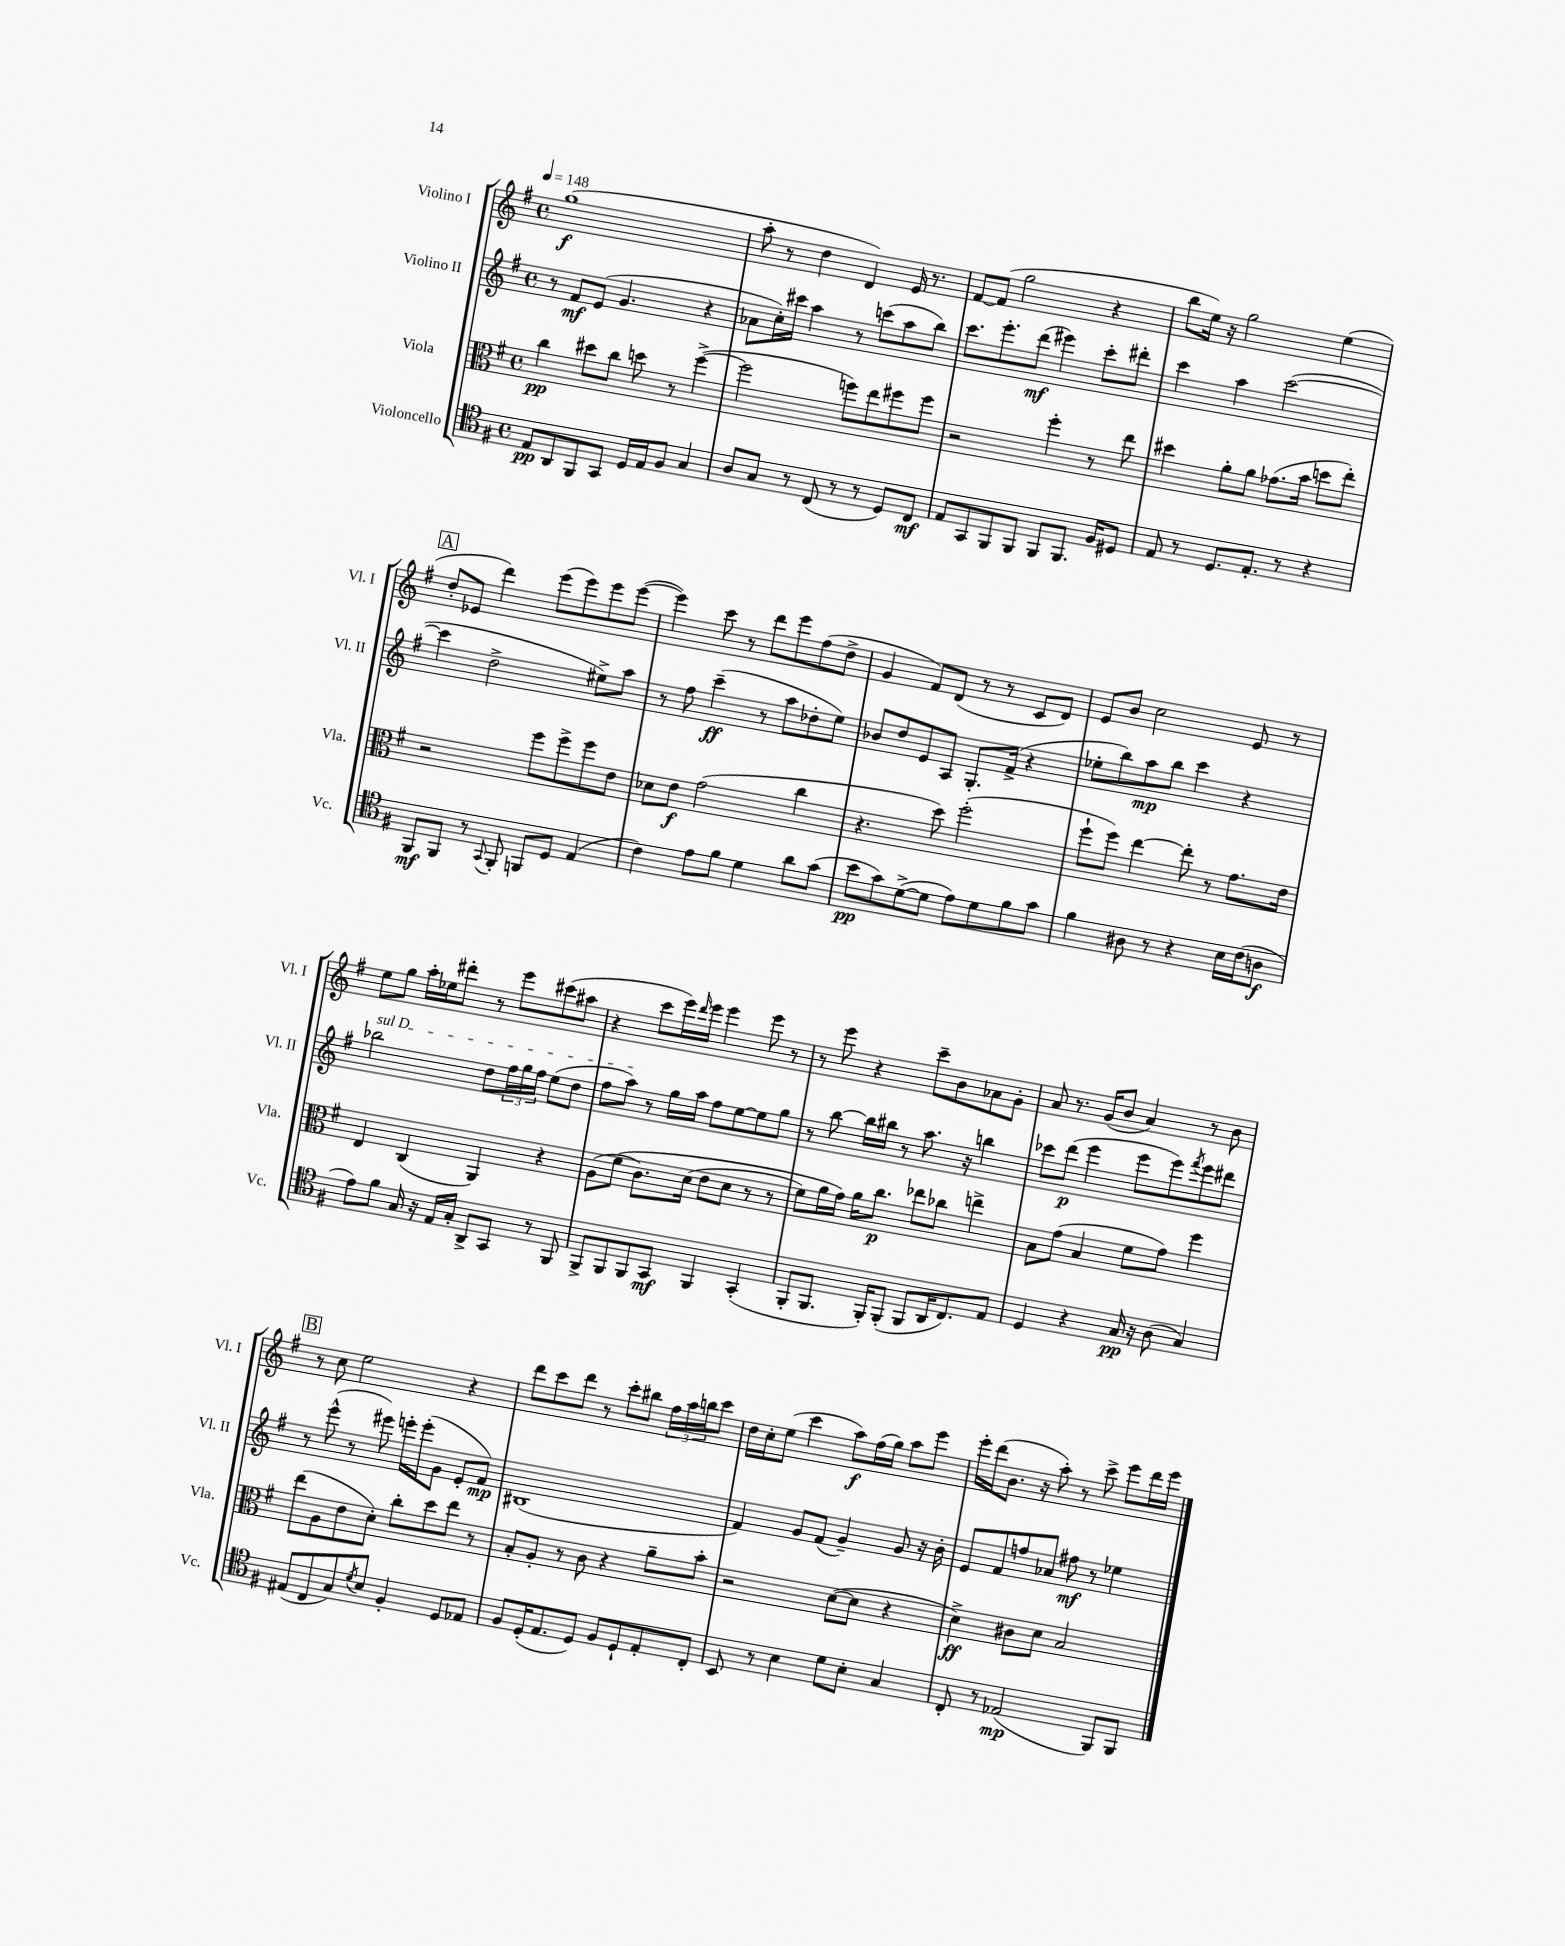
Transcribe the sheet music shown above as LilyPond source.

<<
\new StaffGroup <<
\new Staff = "s0" \with { instrumentName = "Violino I" shortInstrumentName = "Vl. I" } {
    \clef treble \key g \major \defaultTimeSignature \time 4/4 \tempo 4 = 148
    g''1\f( |
    a''8-. r8 d''4 d'4) e'16 r8. |
    fis'8~ fis'8( g''2 r4 |
    b''8 e''16) r16 g''2 e''4( |
    \mark \markup { \box "A" } d''8-. ees'8 d'''4) e'''8( e'''8) e'''8 e'''8~( |
    e'''4) c'''8 r8 d'''8 e'''8 fis''8( d''8-> |
    g'4 fis'8) d'8( r8 r8 c'8 d'8) |
    e'8 b'8 c''2 e'8 r8 |
    e''8 g''8 a''16-. ees''16 dis'''8-. r8 e'''8 cis'''8( ais''8 |
    r4 c'''8 e'''16) \grace { d'''16 } e'''16 e'''4 e'''8 r8 |
    r8 e'''8 r4 c'''8-- b'8 aes'8 g'8-. |
    a'8 r8. g'16( b'8 a'4) r8 b'8 |
    \mark \markup { \box "B" } r8 c''8 e''2 r4 |
    d'''8 c'''8 d'''8 r8 c'''8-. bis''8 \tuplet 3/2 { fis''16 a''16 b''16 } c'''8 |
    d''16 c''16-. e''8( c'''4 a''8\f) fis''16( g''16) a''8 e'''8 |
    e'''16-. d'''16( b'8. r16 a''8-.) r8 c'''8-> e'''8 d'''16 e'''16 \bar "|." |
}
\new Staff = "s1" \with { instrumentName = "Violino II" shortInstrumentName = "Vl. II" } {
    \clef treble \key g \major \defaultTimeSignature \time 4/4
    r8 fis'8\mf e'8( g'4. r4 |
    aes'8 c''16-.) cis'''16 a''4 r8 c'''8( a''8 b''8) |
    c'''8. e'''8.-. d'''8\mf( eis'''4) c'''8-. dis'''8-. |
    c'''4 a''4 c'''2~( |
    \mark \markup { \box "A" } c'''4 d''2-> eis''8->) a''8 |
    r8 fis''8 c'''4--\ff( r8 a''8 des''8-. e''8) |
    bes'8 d''8 e'8 a8 g8.-. fis'16->( r4 |
    ees''8-. b''8) a''8\mp b''8 c'''4 r4 |
    \once \override TextSpanner.bound-details.left.text = \markup { \italic "sul D" } bes''2\startTextSpan d''8 \tuplet 3/2 { fis''16 g''16 fis''16 } e''8( d''8 |
    fis''8 a''8\stopTextSpan) r8 g''16 a''16 fis''8 e''8~ e''8 g''8 |
    r8 b''8~ b''16 bis''16 r8 a''8. r16 b''4 |
    ces'''8 d'''8\p( e'''4 e'''8 e'''8) \acciaccatura { fis'''8 } e'''8 dis'''8 |
    \mark \markup { \box "B" } r8 e'''8-^( r8 eis'''8) e'''16-. e'''16-.( g'8 e'8-. fis'8\mp) |
    bis1( |
    fis'4) g'8 fis'8( g'4--) g'8 r16 b'16-. |
    e'8 fis'8 f''8 aes'8 fis''8\mf r8 ees''4 \bar "|." |
}
\new Staff = "s2" \with { instrumentName = "Viola" shortInstrumentName = "Vla." } {
    \clef alto \key g \major \defaultTimeSignature \time 4/4
    c''4\pp dis''8 c''8 d''8 r8 fis''4~->( |
    fis''2 f''8) e''8 fis''8 fis''8 |
    r2 fis''4-. r8 e''8 |
    dis''4 a'8-. a'8 ges'8.( b'16 d''8 e''8-.) |
    \mark \markup { \box "A" } r2 fis''8 fis''8-> fis''8 e'8 |
    des'8 e'8\f g'2( c''4 |
    r4. d''8) fis''2-.( |
    fis''8-! fis''8) e''4~ e''8-. r8 g'8. e'16 |
    e4 c4( a,4) r4 |
    a8( fis'8\( c'8.) d'16( e'8 d'8 r8 r8 |
    fis'8) a'16 g'16\) a'16 c''8.\p ees''8 ces''8 e''4-> |
    b8 g'8( b4 fis'8 g'8) fis''4 |
    \mark \markup { \box "B" } e''8( a8 e'8 d'8-.) c''8-. d''8 e''8 r8 |
    b8-. a8-. r8 c'8 r4 a'8-- b'8-. |
    r2 d'8~( d'8 r4 |
    d'4->\ff) cis'8 d'8 b2 \bar "|." |
}
\new Staff = "s3" \with { instrumentName = "Violoncello" shortInstrumentName = "Vc." } {
    \clef tenor \key g \major \defaultTimeSignature \time 4/4
    e8\pp a,8 fis,8 g,8 d16 e16 fis8 g4 |
    a8 g8 r8 c8( r8 r8 d8) c8\mf |
    e8 g,8 fis,8 fis,8 fis,8 fis,8. fis16 dis8 |
    e8 r8 d8. e8.-. r8 r4 |
    \mark \markup { \box "A" } fis,8\mf fis,8 r8 \appoggiatura { g,8 } fis,8-. f,8 d8 e4( |
    c'4) e'8 fis'8 d'4 a'8 g'8( |
    b'8\pp g'8) d'8~->( d'8 e'8) d'8 fis'8 g'8 |
    fis'4 ais8 r8 r4 b16 c'16( a8\f |
    e'8) fis'8 g16 r16 e16 g16-. a,8-> g,8 r8 fis,8 |
    fis,8-> fis,8 fis,8 g,8\mf fis,4 g,4-.( |
    fis,8-. fis,8. fis,16-.) fis,8-.( fis,8 a,16 c8.) e8 |
    d4 r4 g16\pp r16 a8( g4) |
    \mark \markup { \box "B" } eis8( c8 g8) \acciaccatura { d'8 } b8 fis4-. d8 ees8 |
    fis8 d16-.( e8. d8) fis8 d8-! e8-. c8-. |
    b,8 r8 b4 d'8 b8-. g4 |
    c8-. r8 ees2\mp( fis,8) fis,8 \bar "|." |
}
>>
>>
\layout { \context { \Score \remove "Bar_number_engraver" } }
